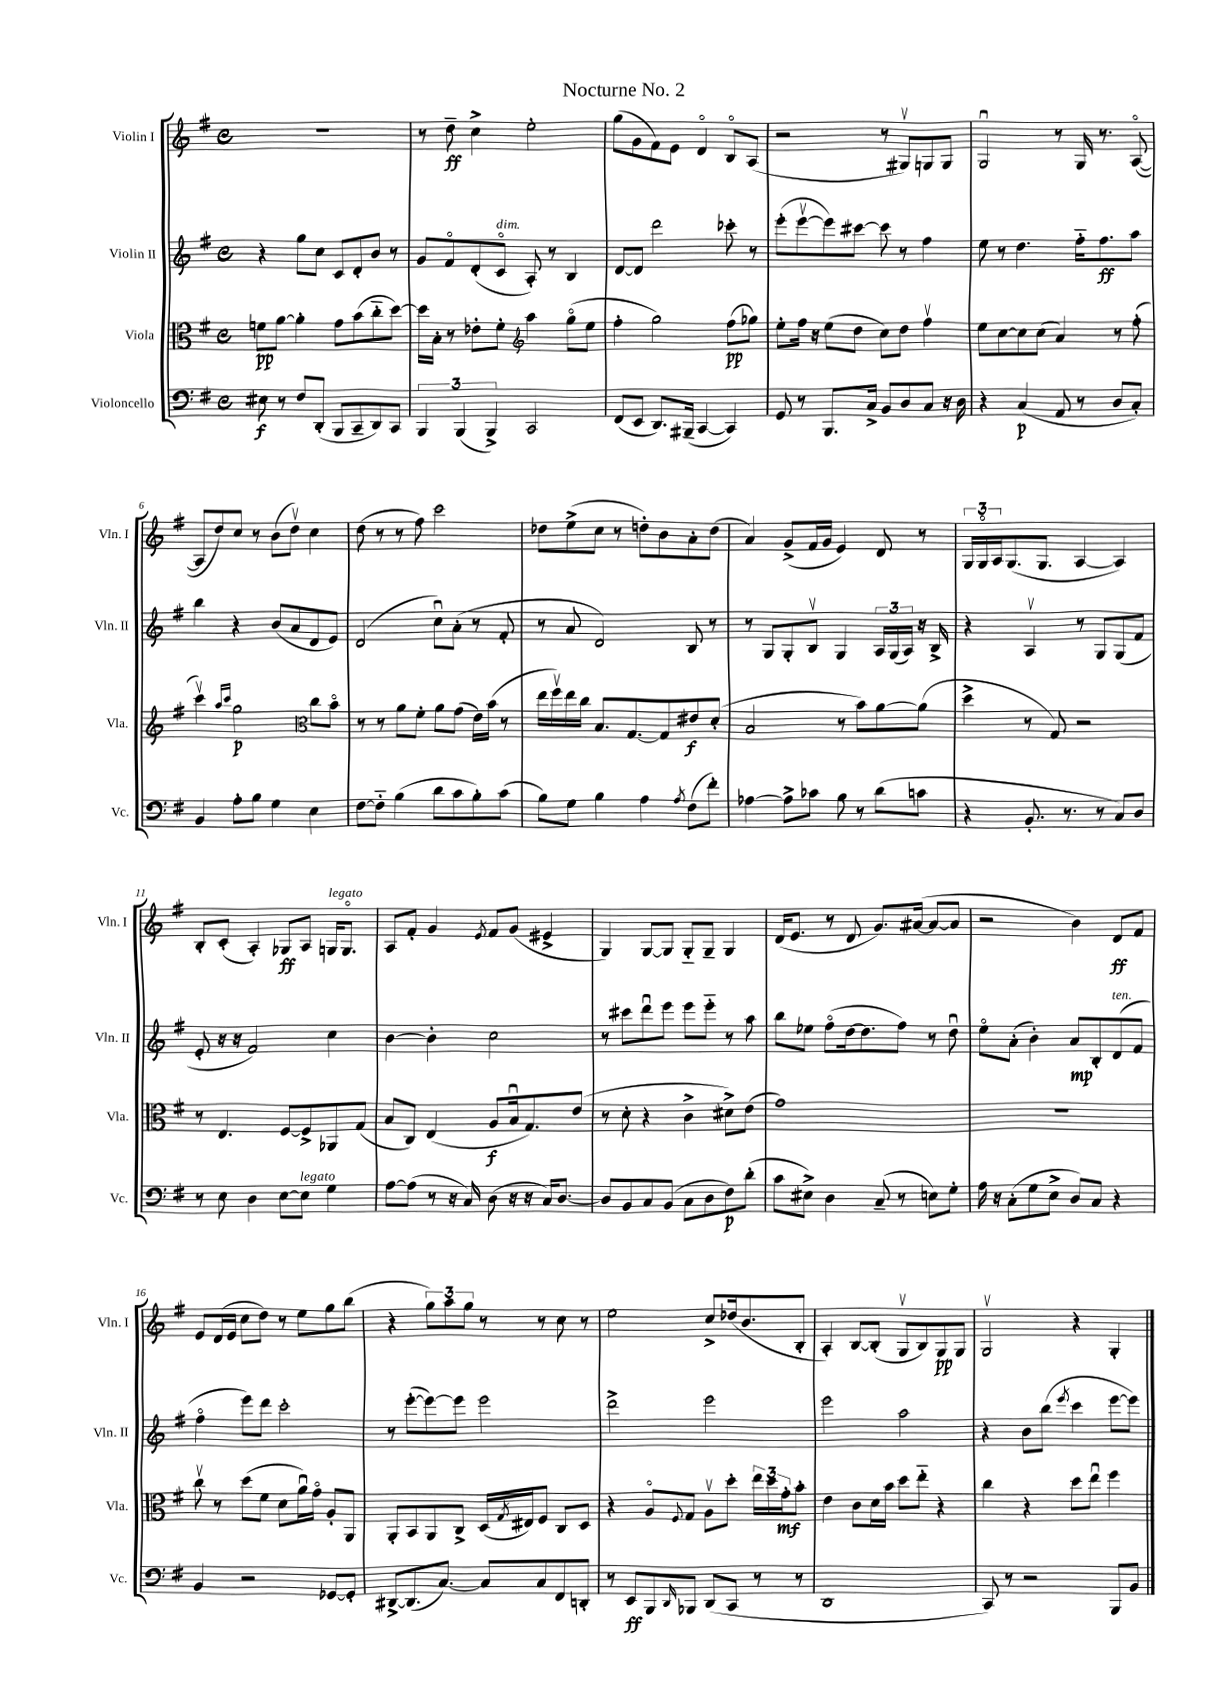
\header { title = "Nocturne No. 2" }
<<
\new StaffGroup <<
\new Staff = "s0" \with { instrumentName = "Violin I" shortInstrumentName = "Vln. I" } {
    \clef treble \key g \major \defaultTimeSignature \time 4/4
    R1 |
    r8 d''8--\ff c''4-> e''2-. |
    g''8( g'8 fis'8) e'8 d'4\flageolet b8\flageolet a8( |
    r2 r8 gis8\upbow) g8 g8 |
    g2\downbow r8 g16 r8. a8~\flageolet( |
    a8 d''8) c''8 r8 b'8( d''8\upbow) c''4 |
    d''8( r8 r8 fis''8) c'''2 |
    des''8 e''8->( c''8 r8 d''8-.) b'8 a'8-. d''8( |
    a'4) g'8->( fis'16 g'16 e'4) d'8 r8 |
    \tuplet 3/2 { g16 g16\flageolet a16 } g8.( g8. a4~ a4) |
    b8-. c'8-.( a4-.) ges8\ff a8 g16^\markup { \italic "legato" } g8.\flageolet |
    a8 fis'8-. g'4 \acciaccatura { e'8 } fis'8 g'8( eis'4-> |
    g4) g8~ g8 g8-_ g8-- g4 |
    d'16( e'8. r8 d'8 g'8.) ais'16~( ais'8~ ais'8 |
    r2 b'4) d'8\ff fis'8 |
    e'8 d'16( e'16 c''8 d''8) r8 e''8 g''8 b''8( |
    r4 \tuplet 3/2 { g''8) a''8 g''8 } r8 r8 c''8 r8 |
    e''2 c''8-> des''16( b'8. b8-. |
    a4-.) b8~ b8-.( g8\upbow b8) g8\pp g8 |
    g2\upbow r4 g4-. \bar "|." |
}
\new Staff = "s1" \with { instrumentName = "Violin II" shortInstrumentName = "Vln. II" } {
    \clef treble \key g \major \defaultTimeSignature \time 4/4
    r4 g''8 c''8 c'8 d'8-. b'8 r8 |
    g'8 fis'8\flageolet d'8-.( c'8\flageolet^\markup { \italic "dim." } a8-.) r8 b4 |
    d'8~ d'8 d'''2 ces'''8-. r8 |
    e'''8-.( e'''8~\upbow e'''8) cis'''8~ cis'''8 r8 fis''4 |
    e''8 r8 d''4. fis''16-_ fis''8.\ff a''8 |
    b''4 r4 b'8( a'8 d'8 e'8) |
    d'2( c''8\downbow) a'8-.( r8 fis'8-. |
    r8 a'8 d'2) b8 r8 |
    r8 g8 g8-. b8\upbow g4 \tuplet 3/2 { a16 g16( a16) } r16 b16-> |
    r4 a4\upbow r8 g8 g8( fis'8 |
    e'8-. r16 r16 fis'2) c''4 |
    b'4~ b'4-. c''2 |
    r8 cis'''8 d'''8\downbow e'''8 e'''8 e'''8-_ r8 a''8 |
    b''8 ees''8 fis''8\flageolet( d''16~ d''8. fis''8) r8 d''8\downbow |
    e''8\flageolet a'8-.( b'4-.) a'8\mp b8-. d'8^\markup { \italic "ten." }( fis'8 |
    fis''4\flageolet e'''8) d'''8 c'''2-. |
    r8 e'''8~-.( e'''8~) e'''8 e'''2 |
    d'''2-> e'''2 |
    e'''2 a''2 |
    r4 b'8 b''8( \acciaccatura { e'''8 } c'''4 e'''8~ e'''8) \bar "|." |
}
\new Staff = "s2" \with { instrumentName = "Viola" shortInstrumentName = "Vla." } {
    \clef alto \key g \major \defaultTimeSignature \time 4/4
    f'8\pp a'8~ a'4-. g'8 b'8( c''8-_ d''8~) |
    d''16 b16-. r8 ees'8-. fis'8-. \clef treble a''4 g''8\flageolet( e''8 |
    fis''4-. g''2) fis''8\pp( ges''8) |
    e''8-. fis''16 r16 e''8( d''8 c''8) d''8 fis''4\upbow |
    e''8 c''8~ c''8 c''8( a'4) r8 fis''8-.( |
    c'''4\upbow) \grace { a''16 c'''16 } g''2\p \clef alto c''8 b'8\flageolet |
    r8 r8 a'8 fis'8-. a'8 g'8( e'16) b'16( r8 |
    e''16 fis''16\upbow) e''16 c''16 b8. g8.~ g8 eis'8\f d'8-.( |
    b2 r8 b'8) a'8~ a'8( |
    d''4-> r8 g8) r2 |
    r8 e4. fis8~ fis8-> aes,8 g8( |
    b8 c8) e4( a8\f b16\downbow g8.) e'8( |
    r8 d'8-. r4 c'4-> dis'8->) e'8( |
    g'1) |
    R1 |
    c''8\upbow r8 d''8( fis'8 d'8 a'16\downbow) g'16\flageolet a8-. a,8 |
    a,8-. b,8 a,8 c8-> d16( \acciaccatura { g8 } eis16) fis8 c8 d8 |
    r4 a8\flageolet \appoggiatura { fis8 } g8 a8\upbow d''8-. \tuplet 3/2 { e''16 d''16 g'16-.\mf } b'8-. |
    e'4 c'8 d'16 b'16 d''8 e''8-_ r4 |
    c''4 r4 d''8 e''8\downbow fis''4 \bar "|." |
}
\new Staff = "s3" \with { instrumentName = "Violoncello" shortInstrumentName = "Vc." } {
    \clef bass \key g \major \defaultTimeSignature \time 4/4
    eis8\f r8 fis8 d,8-.( b,,8 c,8-- d,8) c,8 |
    \tuplet 3/2 { b,,4 b,,4( b,,4->) } c,2 |
    fis,8( e,8 d,8.) bis,,16--( c,4~ c,4) |
    g,8 r8 b,,8. c16-> b,8 d8 c8 r16 d16 |
    r4 c4\p( a,8 r8 d8 c8-.) |
    b,4 a8-. b8 g4 e4 |
    fis8~ fis8-_ b4( d'8 c'8 b8-.) c'8( |
    b8) g8 b4 a4 \acciaccatura { a8 } fis8( fis'8-.) |
    aes4~ aes8-> ces'8 b8 r8 d'8( c'8 |
    r4 b,8.-. r8. r8 c8) d8 |
    r8 e8 d4 e8~ e8^\markup { \italic "legato" } g4 |
    a8~ a8( r8 r16 c16) d8( r16 r16 c16) d8.~ |
    d8 b,8 c8 b,8( c8 d8 fis8\p) d'8-.( |
    c'8 eis8->) d4 c8--( r8 e8) g8-. |
    a16 r16 c8-.( g8 e8-> d8) c8 r4 |
    b,4 r2 ges,8~ ges,8-. |
    dis,8~-> dis,8.( c8.~) c8 c8 fis,8 d,8-. |
    r8 e,8\ff b,,8 \grace { d,16 } bes,,8 d,8( c,8 r8 r8 |
    d,1 |
    c,8) r8 r2 b,,8 b,8 \bar "|." |
}
>>
>>
